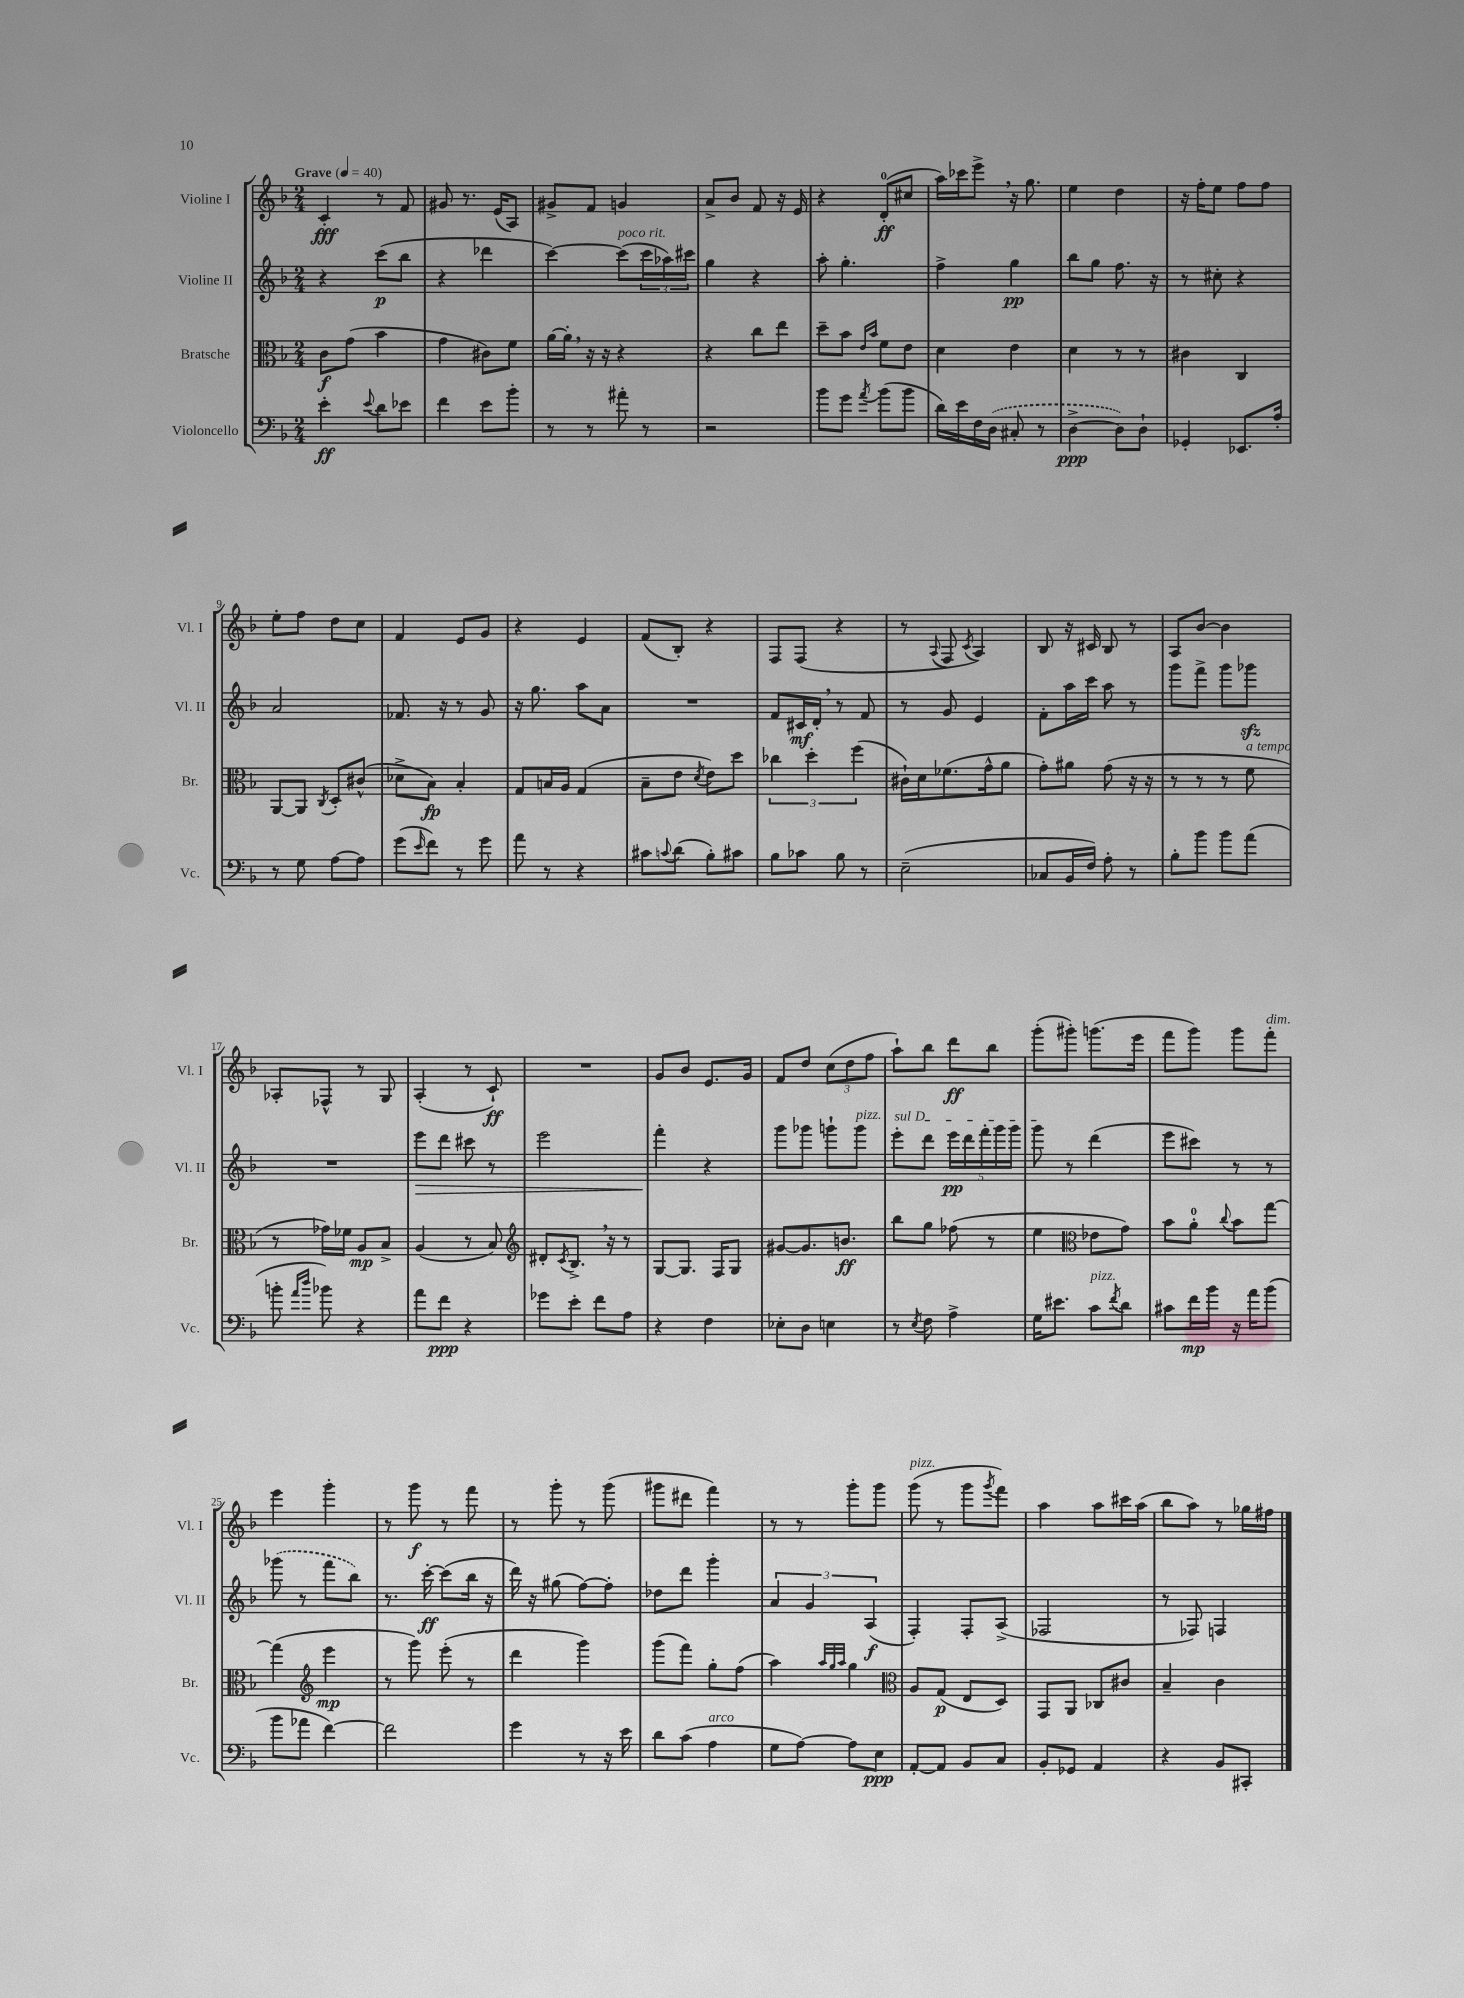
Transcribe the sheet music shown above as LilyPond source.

<<
\new StaffGroup <<
\new Staff = "s0" \with { instrumentName = "Violine I" shortInstrumentName = "Vl. I" } {
    \clef treble \key f \major \numericTimeSignature \time 2/4 \tempo "Grave" 4 = 40
    c'4-.\fff r8 f'8 |
    gis'8 r8. e'16( a8) |
    gis'8-> f'8 g'4 |
    a'8-> bes'8 f'8 r16 e'16 |
    r4 d'8-0-.\ff( cis''8 |
    a''16) ces'''16 e'''8-> \breathe r16 g''8. |
    e''4 d''4 |
    r16 f''16-. e''8 f''8 f''8 |
    e''8-. f''8 d''8 c''8 |
    f'4 e'8 g'8 |
    r4 e'4 |
    f'8( bes8-.) r4 |
    f8 f8( r4 |
    r8 \appoggiatura { a8 } f8 \acciaccatura { c'8 } a4) |
    bes8 r16 cis'16 bes8 r8 |
    a8 bes'8~ bes'4 |
    aes8-. fes8-^ r8 g8 |
    a4-.( r8 c'8-!\ff) |
    R2 |
    g'8 bes'8 e'8. g'16 |
    f'8 d''8 \tuplet 3/2 { c''8( d''8 f''8 } |
    a''8-!) bes''8 d'''8\ff bes''8 |
    g'''8-.( gis'''8-.) g'''8.( e'''16 |
    f'''8 g'''8) g'''8 f'''8-.^\markup { \italic "dim." } |
    e'''4 g'''4-. |
    r8 g'''8\f r8 f'''8 |
    r8 g'''8-. r8 g'''8( |
    gis'''8 dis'''8 f'''4) |
    r8 r8 g'''8-. g'''8 |
    g'''8^\markup { \italic "pizz." }( r8 g'''8 \acciaccatura { g'''8 } f'''8) |
    a''4 a''8 cis'''16 a''16( |
    bes''8 a''8) r8 ges''16 fis''16 \bar "|." |
}
\new Staff = "s1" \with { instrumentName = "Violine II" shortInstrumentName = "Vl. II" } {
    \clef treble \key f \major \numericTimeSignature \time 2/4
    r4 c'''8\p( bes''8 |
    r4 des'''4 |
    c'''4~) c'''8^\markup { \italic "poco rit." }( \tuplet 3/2 { c'''16 aes''16) cis'''16 } |
    g''4 r4 |
    a''8-. g''4.-. |
    f''4-> g''4\pp |
    bes''8 g''8 f''8. r16 |
    r8 cis''8-. r4 |
    a'2 |
    fes'8. r16 r8 g'8 |
    r16 g''8. a''8 a'8 |
    R2 |
    f'8 cis'16\mf d'16-. \breathe r8 f'8 |
    r8 g'8 e'4 |
    f'8-. a''16 c'''16 a''8 r8 |
    g'''8 f'''8-> g'''8 ges'''8\sfz |
    R2 |
    e'''8\> d'''8 cis'''8 r8 |
    e'''2 |
    f'''4-.\! r4 |
    g'''8 ges'''8 g'''8-! g'''8^\markup { \italic "pizz." } |
    \once \override TextSpanner.bound-details.left.text = \markup { \italic "sul D" } e'''8-.\startTextSpan d'''8 \tuplet 5/4 { e'''16\pp d'''16 f'''16-. g'''16 g'''16 } |
    g'''8\stopTextSpan r8 d'''4( |
    e'''8 cis'''8) r8 r8 |
    \once \slurDashed ges'''8( r8 f'''8 bes''8) |
    r8. c'''16~-.\ff c'''8( bes''16 r16 |
    d'''16) r16 gis''8( f''8~) f''8-. |
    des''8 d'''8 g'''4-. |
    \tuplet 3/2 { a'4 g'4 a4\f( } |
    f4-.) f8-. a8->( |
    fes2 |
    r8 fes8) f4 \bar "|." |
}
\new Staff = "s2" \with { instrumentName = "Bratsche" shortInstrumentName = "Br." } {
    \clef alto \key f \major \numericTimeSignature \time 2/4
    c'8\f g'8( bes'4 |
    g'4 cis'8) f'8 |
    a'16~ a'16-. \breathe r16 r16 r4 |
    r4 c''8 e''8 |
    d''8-- bes'8 \grace { e'16 bes'16 } f'8 e'8 |
    d'4 e'4 |
    d'4 r8 r8 |
    cis'4 c4 |
    a,8~ a,8 \acciaccatura { c8 } d8-. cis'8-^( |
    des'8-> bes8\fp) bes4-. |
    g8 b16 a16 g4( |
    bes8-- e'8 \acciaccatura { d'8 } e'8) d''8 |
    \tuplet 3/2 { ces''4 d''4-. f''4( } |
    cis'16-!) d'16 fes'8.( g'16-^ a'8 |
    g'8-.) ais'8 g'8( r16 r16 |
    r8 r8 r8 f'8^\markup { \italic "a tempo" } |
    r8 ges'16) fes'16 a8\mp bes8-> |
    a4( r8 bes8) |
    \clef treble dis'8-. \acciaccatura { c'8 } bes8.-> \breathe r16 r8 |
    g8~ g8. f16 g8 |
    gis'8~ gis'8. b'8.\ff |
    bes''8 g''8 fes''8( r8 |
    e''4 \clef alto ees'8 g'8) |
    bes'8 a'8-0-. \appoggiatura { c''8 } bes'8 g''8~ |
    g''4( \clef treble e'''4\mp |
    r8 g'''8) e'''8-.( r8 |
    d'''4 g'''4) |
    g'''8( f'''8) g''8-. f''8( |
    a''4) \grace { a''32 g''32 a''32 } g''4 |
    \clef alto a8 g8\p( e8 d8) |
    g,8 a,8 ces8 cis'8 |
    bes4-- c'4 \bar "|." |
}
\new Staff = "s3" \with { instrumentName = "Violoncello" shortInstrumentName = "Vc." } {
    \clef bass \key f \major \numericTimeSignature \time 2/4
    e'4-.\ff \appoggiatura { e'8 } d'8 ees'8 |
    f'4 e'8 bes'8-. |
    r8 r8 ais'8-. r8 |
    r2 |
    bes'8 g'8 \acciaccatura { a'8 } bes'8( bes'8 |
    d'16) e'16 f16 \once \slurDashed d16( cis8-. r8 |
    d4~->\ppp d8) d8-! |
    ges,4-. ees,8. a16-. |
    r8 g8 a8~ a8 |
    g'8( \grace { e'16 } f'8) r8 g'8 |
    a'8 r8 r4 |
    cis'8 \appoggiatura { c'8 } d'8( bes8-.) cis'8 |
    bes8 ces'8 bes8 r8 |
    e2--( |
    ces8 bes,16 f16) a8-. r8 |
    bes8-. bes'8 bes'8 a'8( |
    b'8-. \grace { a'16 d''16 } bes'8) r4 |
    a'8 f'8\ppp r4 |
    ges'8 e'8-. f'8 a8 |
    r4 f4 |
    ees8-. d8 e4 |
    r8 \acciaccatura { e8 } f8 a4-> |
    g16 eis'8. c'8^\markup { \italic "pizz." } \acciaccatura { f'8 } d'8 |
    cis'8 f'16\mp bes'16 r16 a'16 bes'8( |
    bes'8 aes'8 f'4~) |
    f'2 |
    g'4 r8 r16 e'16 |
    d'8 c'8( a4^\markup { \italic "arco" } |
    g8 a8~) a8 e8\ppp |
    a,8~-. a,8 bes,8 c8 |
    bes,8-. ges,8 a,4 |
    r4 bes,8 cis,8-. \bar "|." |
}
>>
>>
